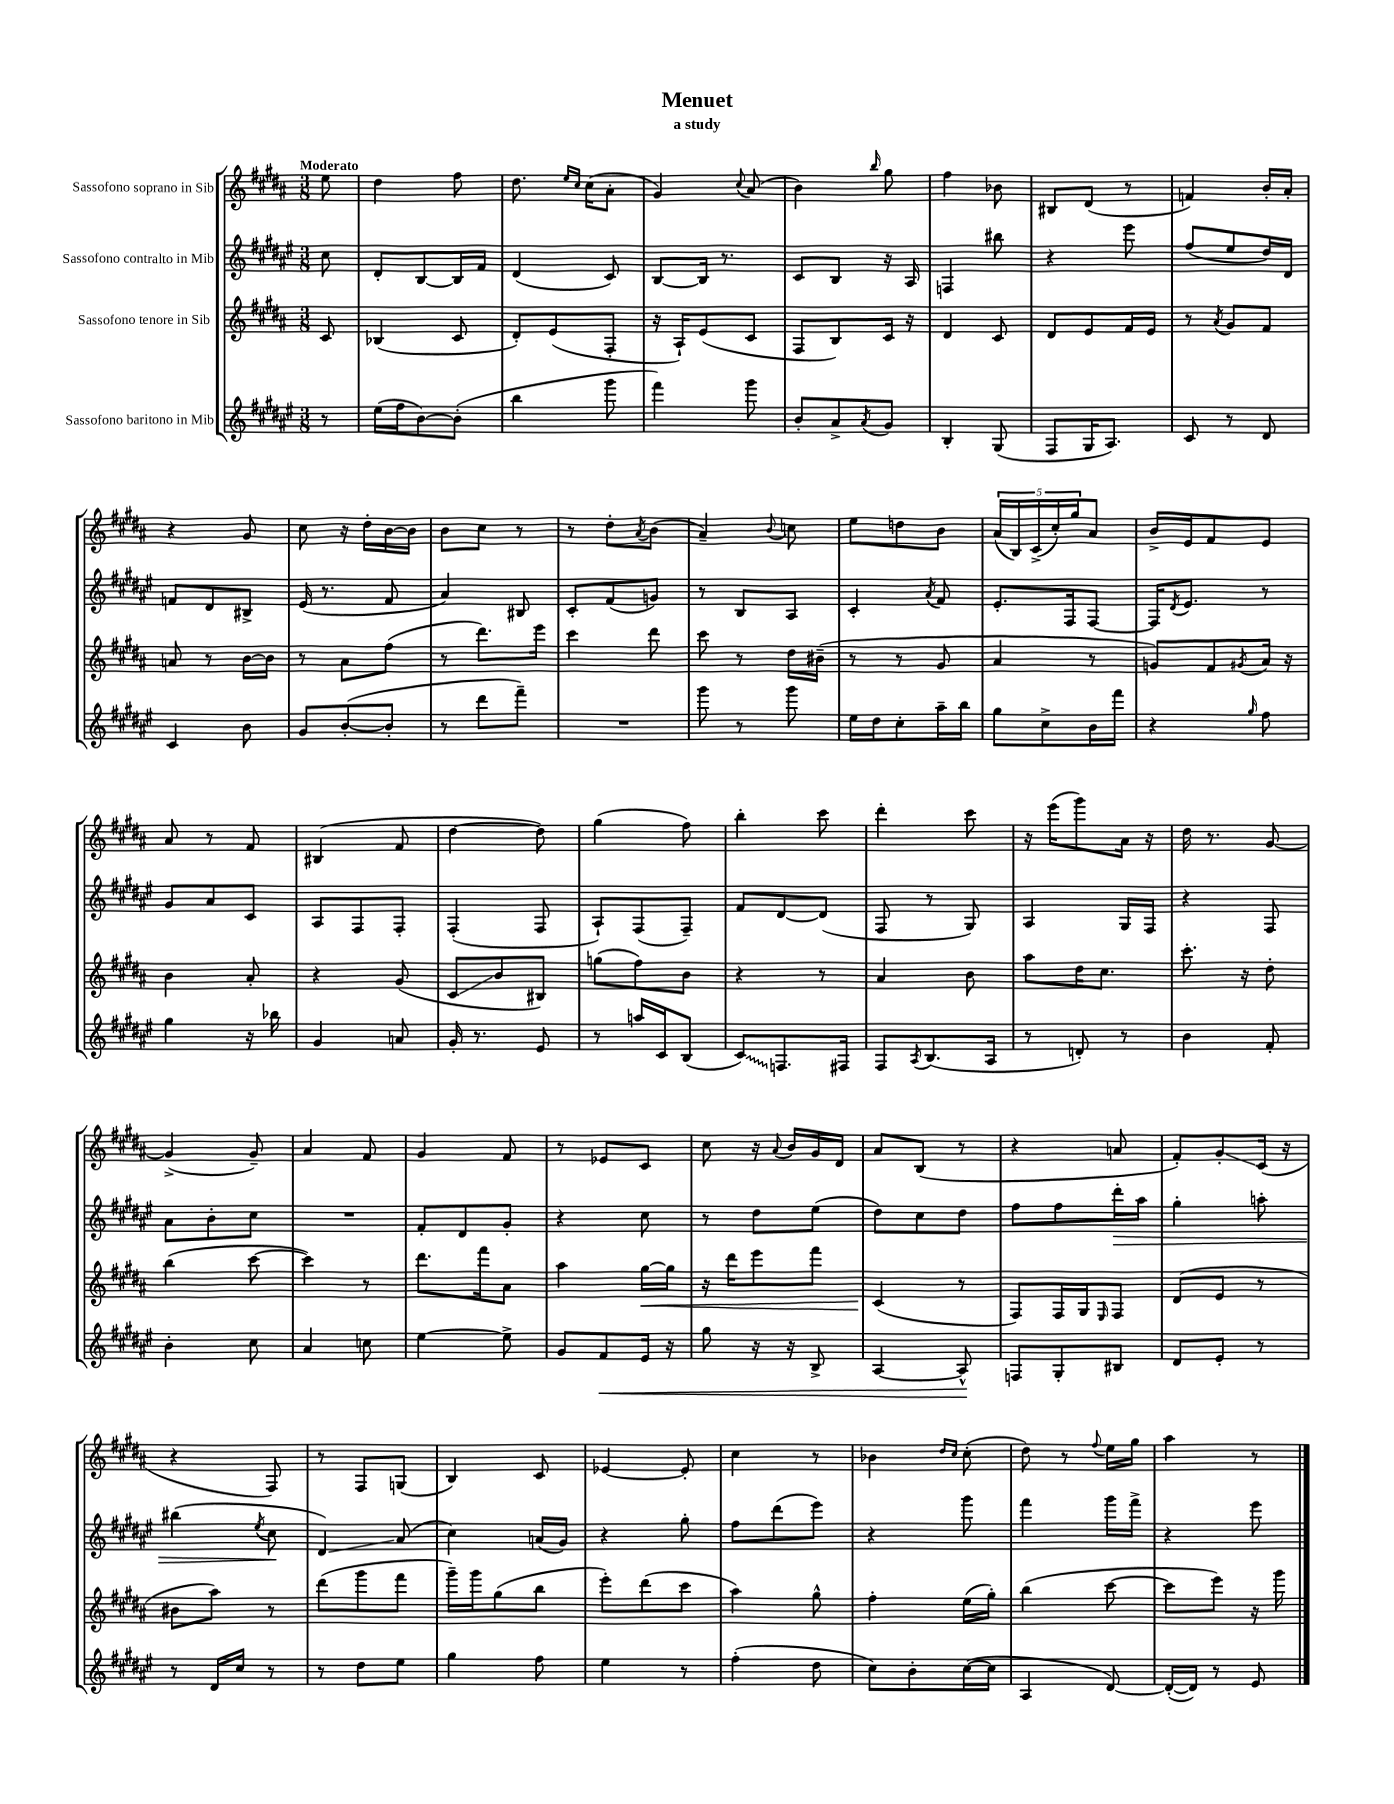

**kern	**kern	**kern	**kern
*staff4	*staff3	*staff2	*staff1
*clefG2	*clefG2	*clefG2	*clefG2
*k[f#c#g#d#a#e#]	*k[f#c#g#d#a#]	*k[f#c#g#d#a#e#]	*k[f#c#g#d#a#]
*M3/8	*M3/8	*M3/8	*M3/8
8r	8c#	8cc#	8ee
=	=	=	=
(16ee#	(4B-	8d#'	4dd#
16ff#	.	.	.
[8b)	.	[8B	.
(8b']	8c#	16B]	8ff#
.	.	16f#	.
=	=	=	=
4bb	8d#')	(4d#	8.dd#
.	(8e	.	.
.	.	.	16qqee
.	.	.	16qqcc#
.	.	.	(16cc#
8ggg#	8F#'	8c#)	8a#'
=	=	=	=
4fff#)	16r	[8B	4g#)
.	16A#`)	.	.
.	(8e	16B]	.
.	.	8.r	.
.	.	.	8qqcc#
8ggg#	8c#	.	(8a#
=	=	=	=
8b'	8F#	8c#	4b)
8a#^	8B)	8B	.
8qa#	.	.	16qqbb
8g#	16c#	16r	8gg#
.	16r	16A#	.
=	=	=	=
4B'	4d#	4F	4ff#
(8G#	8c#	8bb#	8b-
=	=	=	=
8F#	8d#	4r	8B#
16G#	8e	.	(8d#
8.A#)	.	.	.
.	16f#	8eee#	8r
.	16e	.	.
=	=	=	=
8c#	8r	(8ff#	4f)
.	8qa#	.	.
8r	8g#	8ee#	.
8d#	8f#	16dd#)	16b'
.	.	16d#	16a#'
=	=	=	=
4c#	8a	8f	4r
.	8r	8d#	.
8b	[16b	8B#^	8g#
.	16b]	.	.
=	=	=	=
8g#	8r	(16e#	8cc#
.	.	8.r	.
([8b'	8a#	.	16r
.	.	.	16dd#'
8b']	(8ff#	8f#	[16b
.	.	.	16b]
=	=	=	=
8r	8r	4a#)	8b
8ddd#	8.ddd#)	.	8cc#
8fff#~)	.	8B#	8r
.	16eee	.	.
=	=	=	=
4.r	4ccc#	8c#'	8r
.	.	(8f#	8dd#'
.	.	.	8qa#
.	8ddd#	8g)	(8b
=	=	=	=
8ggg#	8ccc#	8r	4a#~)
8r	8r	8B	.
.	.	.	8qqb
8ggg#	16dd#	8A#	8cc
.	(16b#~	.	.
=	=	=	=
16ee#	8r	4c#'	8ee
16dd#	.	.	.
8cc#'	8r	.	8dd
.	.	8qa#	.
16aa#~	8g#	8f#	8b
16bb	.	.	.
=	=	=	=
8gg#	4a#	8.e#'	(20a#
.	.	.	20B)
.	.	.	(20c#^
8cc#^	.	.	.
.	.	.	20cc#')
.	.	16F#	.
.	.	.	20gg#
16b	8r	[8F#	8a#
16fff#	.	.	.
=	=	=	=
4r	8g)	16F#]	16b^
.	.	8qd#	.
.	.	8.e#	16e
.	8f#	.	8f#
16qqgg#	8qg#	.	.
8ff#	16a#	8r	8e
.	16r	.	.
=	=	=	=
4gg#	4b	8g#	8a#
.	.	8a#	8r
16r	8a#'	8c#	8f#
16bb-	.	.	.
=	=	=	=
4g#	4r	8A#	(4B#
.	.	8F#	.
8a	(8g#	8F#'	8f#
=	=	=	=
16g#'	8c#	(4F#'	[4dd#
8.r	.	.	.
.	8b	.	.
8e#	8B#)	8F#	8dd#])
=	=	=	=
8r	(8gg	8A#`)	(4gg#
16aa	8ff#)	(8F#	.
16c#	.	.	.
(8B	8b	8F#~)	8ff#)
=	=	=	=
8c#)	4r	8f#	4bb'
8.F	.	[8d#	.
.	8r	(8d#]	8ccc#
16F#	.	.	.
=	=	=	=
8F#	4a#	8F#	4ddd#'
8qA#	.	.	.
(8.B	.	8r	.
.	8b	8G#)	8ccc#
16A#	.	.	.
=	=	=	=
8r	8aa#	4A#	16r
.	.	.	(16eee
8d')	16dd#	.	8ggg#)
.	8.cc#	.	.
8r	.	16G#	16a#
.	.	16F#	16r
=	=	=	=
4b	8.ccc#'	4r	16dd#
.	.	.	8.r
.	16r	.	.
8f#'	8dd#'	8F#	[8g#
=	=	=	=
4b'	(4bb	8a#	(4g#^]
.	.	8b'	.
8cc#	[8ccc#	8cc#	8g#~)
=	=	=	=
4a#	4ccc#])	4.r	4a#
8cc	8r	.	8f#
=	=	=	=
[4ee#	8.ddd#	8f#'	4g#
.	.	8d#	.
.	16fff#	.	.
8ee#^]	8a#	8g#'	8f#
=	=	=	=
8g#	4aa#	4r	8r
8f#	.	.	8e-
16e#	[16gg#	8cc#	8c#
16r	16gg#]	.	.
=	=	=	=
8gg#	16r	8r	8cc#
.	16ddd#	.	.
16r	8eee	8dd#	16r
.	.	.	8qqa#
16r	.	.	16b
8B^	8fff#	(8ee#	16g#
.	.	.	16d#
=	=	=	=
[4A#	(4c#	8dd#)	8a#
.	.	8cc#	(8B
8A#^^]	8r	8dd#	8r
=	=	=	=
8F	8F#)	8ff#	4r
8G#'	16F#	8ff#	.
.	16G#	.	.
.	16qqE	.	.
8B#	8F#	16ddd#'	8a
.	.	16aa#	.
=	=	=	=
8d#	(8d#	4gg#'	8f#')
8e#'	8e	.	8g#'
8r	8r	8aa'	(16c#
.	.	.	16r
=	=	=	=
8r	8b#	(4bb#	4r
16d#	8aa#)	.	.
16cc#	.	.	.
.	.	8qee#	.
8r	8r	8cc#	8F#)
=	=	=	=
8r	(8ddd#	4d#)	8r
8dd#	8ggg#	.	8F#
8ee#	8fff#	(8a#	(8G
=	=	=	=
4gg#	16ggg#~)	4cc#)	4B)
.	16ggg#	.	.
.	(8gg#	.	.
8ff#	8bb	(16a	8c#
.	.	16g#)	.
=	=	=	=
4ee#	8eee')	4r	[4e-
.	(8ddd#	.	.
8r	8ccc#	8gg#'	8e-']
=	=	=	=
(4ff#'	4aa#)	8ff#	4cc#
.	.	(8ddd#	.
8dd#	8gg#^^	8eee#)	8r
=	=	=	=
8cc#)	4ff#'	4r	4b-
8b'	.	.	.
.	.	.	16qqdd#
.	.	.	16qqcc#
([16cc#	(16ee	8ggg#	(8cc#'
16cc#]	16gg#')	.	.
=	=	=	=
4A#	(4bb	4fff#	8dd#)
.	.	.	8r
.	.	.	8qqff#
[8d#)	[8ccc#	16ggg#	16ee
.	.	16fff#^	16gg#
=	=	=	=
(16d#'_	8ccc#]	4r	4aa#
16d#])	.	.	.
8r	8eee)	.	.
8e#	16r	8eee#	8r
.	16ggg#	.	.
==	==	==	==
*-	*-	*-	*-
